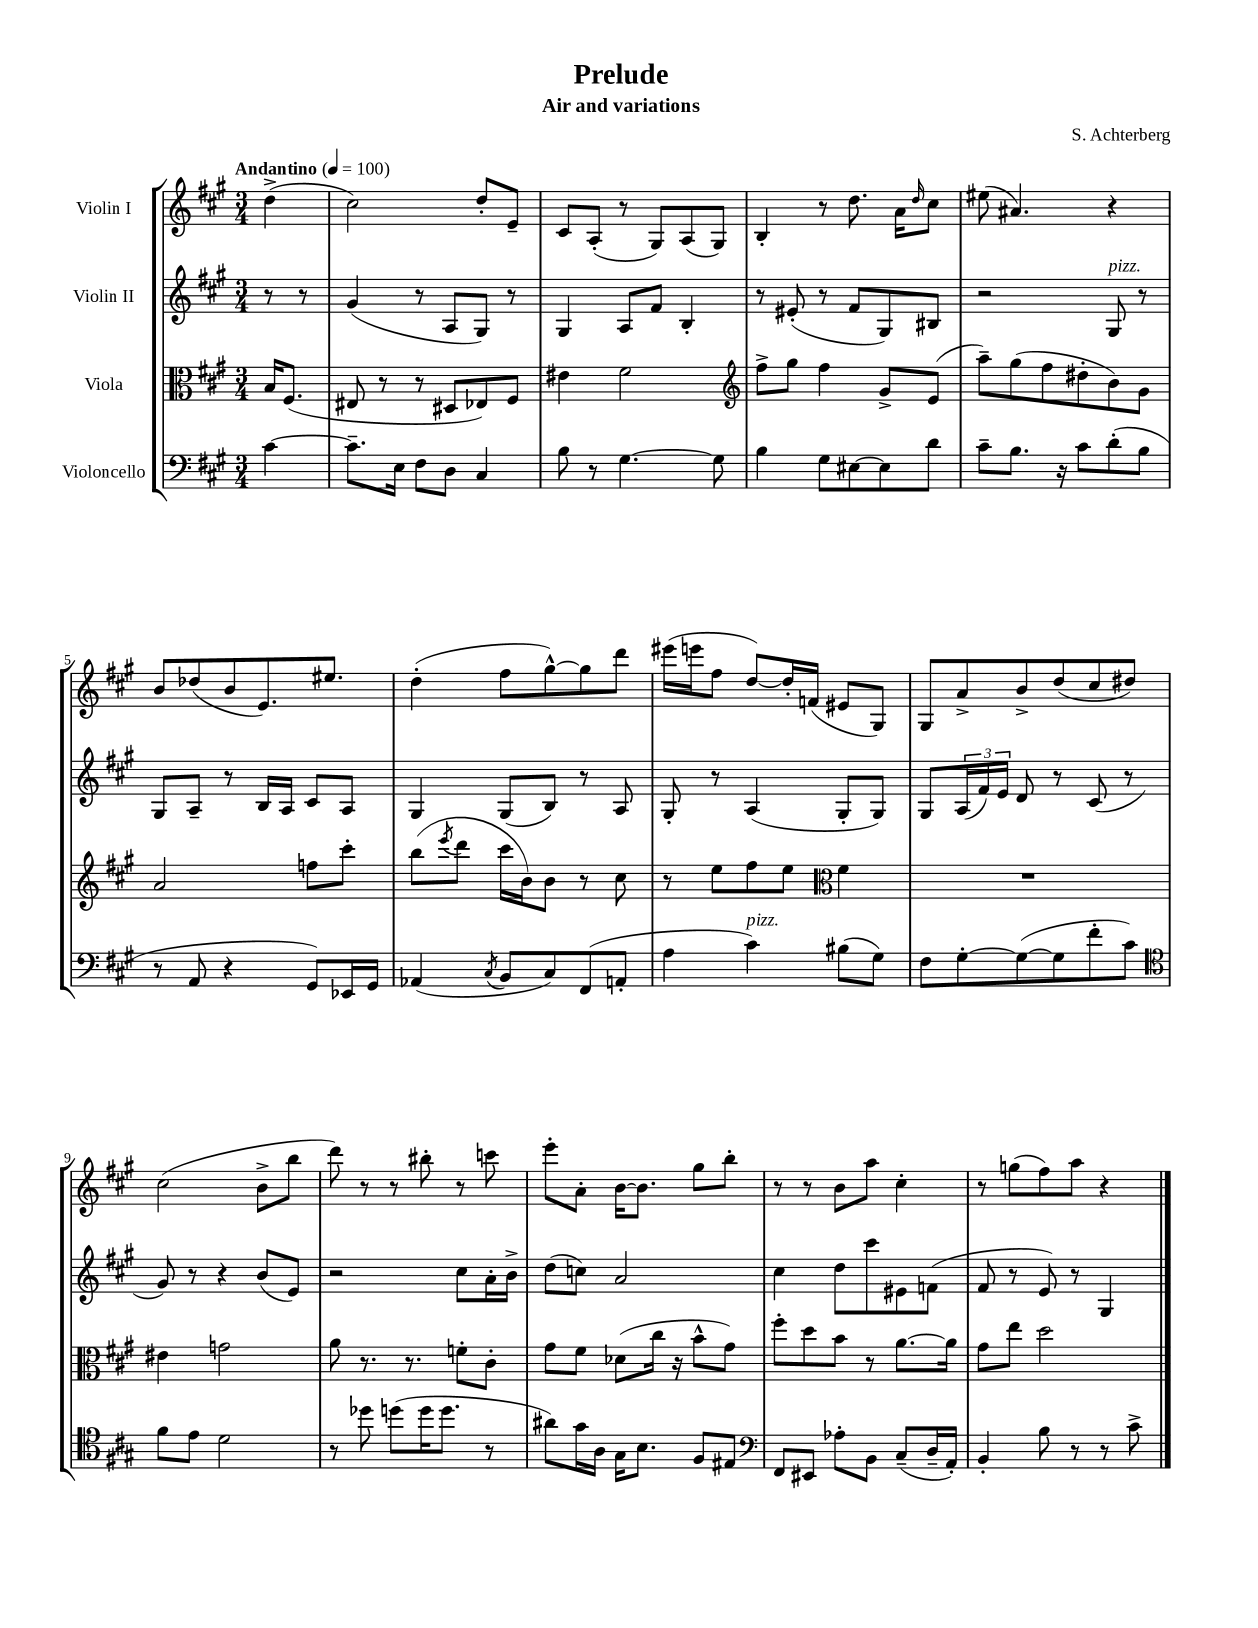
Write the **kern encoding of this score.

**kern	**kern	**kern	**kern
*part4	*part3	*part2	*part1
*staff4	*staff3	*staff2	*staff1
*I"Violoncello	*I"Viola	*I"Violin II	*I"Violin I
*clefF4	*clefC3	*clefG2	*clefG2
*k[f#c#g#]	*k[f#c#g#]	*k[f#c#g#]	*k[f#c#g#]
*M3/4	*M3/4	*M3/4	*M3/4
*MM100	*MM100	*MM100	*MM100
=	=	=	=
!	!	!	!LO:TX:a:B:t=Andantino
[4c#\	16B/KL	8r	(4dd^\
.	(8.F#/J	.	.
.	.	8r	.
=1	=1	=1	=1
8.c#~\L]	8E#X/	(4g#/	2cc#\)
.	8r	.	.
16E\Jk	.	.	.
8F#\L	8r	8r	.
8D\J	8D#X/L	8A/L	.
4C#/	8E-X/)	8G#/J)	8dd'/L
.	8F#/J	8r	8e~/J
=2	=2	=2	=2
8B\	4e#X\	4G#/	8c#/L
8r	.	.	(8A'/J
[4.G#\	2f#\	8A/L	8r
.	.	8f#/J	8G#/L)
.	.	4B'/	(8A/
8G#\]	.	.	8G#/J)
=3	=3	=3	=3
*	*clefG2	*	*
4B\	8ff#^\L	8r	4B'/
.	8gg#\J	(8e#X'/	.
8G#\L	4ff#\	8r	8r
[8E#X\	.	8f#/L	8.dd\
8E#\]	8g#^/L	8G#/)	.
.	.	.	16a\KL
.	.	.	16qqdd/
8d\J	(8e/J	8B#X/J	8cc#\J
=4	=4	=4	=4
8c#~\L	8aa~\L)	2r	(8ee#X\
8.B\J	(8gg#\	.	4.a#X/)
.	8ff#\	.	.
16r	.	.	.
8c#\L	8dd#X'\	.	.
!	!	!LO:TX:a:i:t=pizz.	!
(8d'\	8b\)	8G#/	4r
8B\J	8g#\J	8r	.
!!LO:LB:g=z
=5	=5	=5	=5
8r	2a/	8G#/L	8b/L
8AA/	.	8A~/J	(8dd-X/
4r	.	8r	8b/
.	.	16B/LL	8.e/)
.	.	16A/JJ	.
8GG#/L)	8ffn\L	8c#/L	.
.	.	.	8.ee#X/J
16EE-X/L	8ccc#'\J	8A/J	.
16GG#/JJ	.	.	.
=6	=6	=6	=6
(4AA-X/	(8bb\L	4G#/	(4dd'\
.	8qeee/	.	.
.	8ddd\J	.	.
8qC#/	.	.	.
8BB/L	16ccc#\LL	(8G#/L	8ff#\L
.	16b\J)	.	.
8C#/)	8b\J	8B/J)	[8gg#^^\)
(8FF#/	8r	8r	8gg#\]
8AAn'/J	8cc#\	8A/	8ddd\J
=7	=7	=7	=7
4A\	8r	8G#'/	(16eee#X\LL
.	.	.	16eeen\J
.	8ee\L	8r	8ff#\J
!LO:TX:a:i:t=pizz.	!	!	!
4c#\)	8ff#\	(4A/	[8dd/L)
.	8ee\J	.	16dd'/L]
.	.	.	(16fn/JJ
*	*clefC3	*	*
(8B#X\L	4f#\	8G#'/L	8e#X/L
8G#\J)	.	8G#/J)	8G#/J)
=8	=8	=8	=8
8F#\L	2.r	8G#/L	8G#/L
[8G#'\	.	(24A/L	8a^/
.	.	24f#/)	.
.	.	24e/JJ	.
(8G#\_	.	8d/	8b^/
8G#\]	.	8r	(8dd/
8f#'\	.	(8c#/	8cc#/
8c#\J)	.	8r	8dd#X/J)
!!LO:LB:g=z
=9	=9	=9	=9
*clefC4	*	*	*
8f#\L	4e#X\	8g#/)	(2cc#\
8e\J	.	8r	.
2d\	2gn\	4r	.
.	.	(8b/L	8b^\L
.	.	8e/J)	8bb\J
=10	=10	=10	=10
8r	8a\	2r	8ddd\)
8dd-X\	8.r	.	8r
(8ddn\L	.	.	8r
.	8.r	.	.
16dd\K	.	.	8bb#X'\
8.dd\J	.	.	.
.	8fn'\L	8cc#\L	8r
8r	8c#'\J	16a'\L	8cccn\
.	.	16b^\JJ	.
=11	=11	=11	=11
8a#X\L)	8g#\L	(8dd\L	8eee'\L
16g#\L	8f#\J	8ccn\J)	8a'\J
16A\JJ	.	.	.
16G#\KL	(8d-X\L	2a/	[16b\KL
8.B\J	.	.	8.b\J]
.	16cc#\Jk	.	.
.	16r	.	.
8F#/L	8b^^\L	.	8gg#\L
8E#X/J	8g#\J)	.	8bb'\J
=12	=12	=12	=12
*clefF4	*	*	*
8FF#/L	8ff#'\L	4cc#\	8r
8EE#X/J	8dd\	.	8r
8A-X'\L	8b\J	8dd\L	8b\L
8BB\J	8r	8ccc#\	8aa\J
(8C#~/L	[8.a\L	8e#X\	4cc#'\
16D~/L	.	(8fn\J	.
16AA'/JJ)	16a\Jk]	.	.
=13	=13	=13	=13
4BB'/	8g#\L	8f#/	8r
.	8ee\J	8r	(8ggn\L
8B\	2dd\	8e/)	8ff#\)
8r	.	8r	8aa\J
8r	.	4G#/	4r
8c#^\	.	.	.
==	==	==	==
*-	*-	*-	*-
